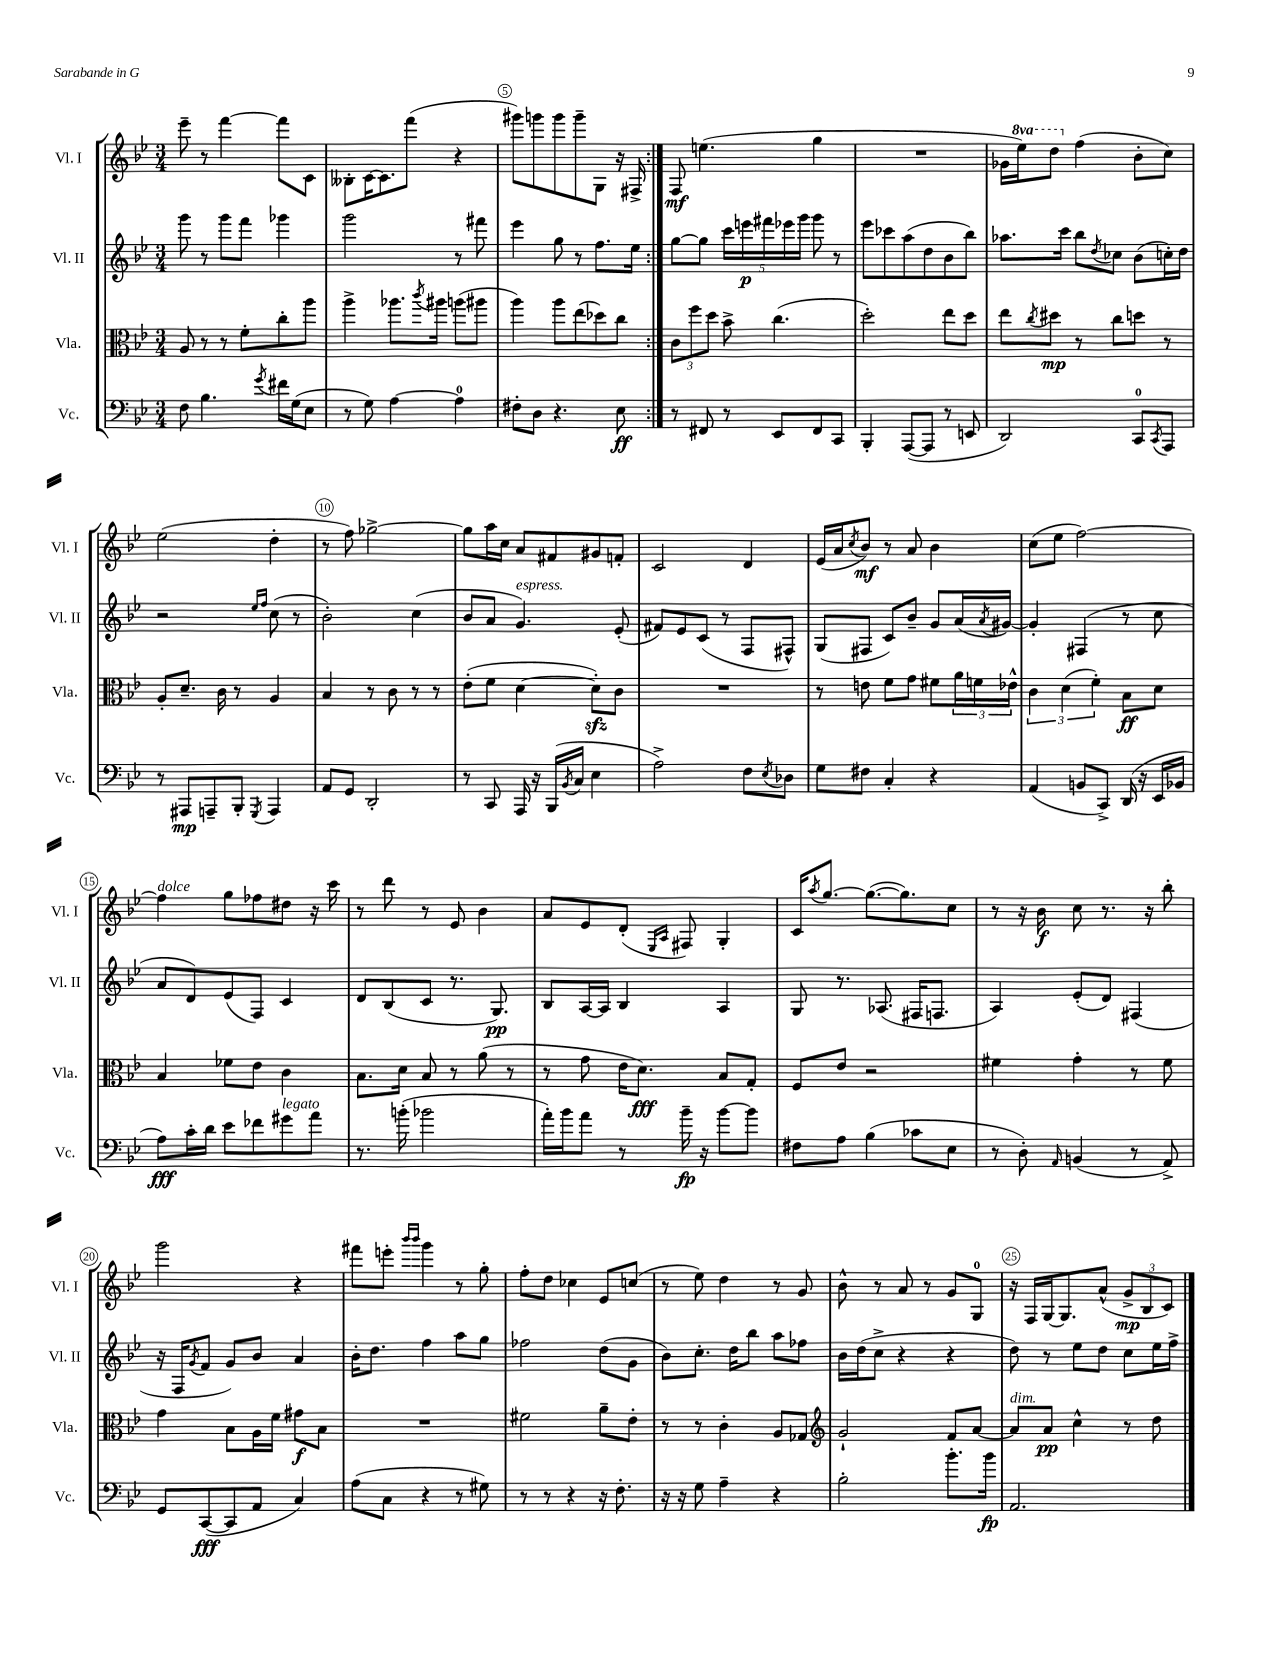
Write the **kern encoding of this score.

**kern	**kern	**kern	**kern
*staff4	*staff3	*staff2	*staff1
*clefF4	*clefC3	*clefG2	*clefG2
*k[b-e-]	*k[b-e-]	*k[b-e-]	*k[b-e-]
*M3/4	*M3/4	*M3/4	*M3/4
8F	8A	8ggg	8eee-~
4.B-	8r	8r	8r
.	8r	8ggg	[4fff
.	8f'	8fff	.
8qg	.	.	.
16f#	8cc'	4ggg-	8fff]
(16G	.	.	.
8E-	8aa	.	8c
=	=	=	=
8r	4aa^	2ggg	8B--'
8G)	.	.	[16c
.	.	.	8.c]
[4A	8.aa-	.	.
.	.	.	(8fff
.	8qccc	.	.
.	16aa#	.	.
4A]	(8aa	8r	4r
.	8aa#	8fff#	.
=	=	=	=
8F#'	4aa)	4eee-	8ggg#)
8D	.	.	8ggg
4.r	8aa	8gg	8ggg
.	(8ee-	8r	8ggg~
.	8dd-)	8.ff	8G
8E-	8cc	.	16r
.	.	16ee-	16F#^
=:|!	=:|!	=:|!	=:|!
8r	12c	[8gg	8F
.	12ff	.	.
8FF#	.	8gg]	(4.ee
.	12dd	.	.
8r	8b-^	20ccc	.
.	.	20eee	.
.	.	20fff#	.
8EE-	(4.cc	.	.
.	.	20eee-	.
.	.	20ggg	.
8FF#	.	8ggg	4gg
8CC	.	8r	.
=	=	=	=
4BBB-'	2dd')	8eee-	2.r
.	.	8ccc-	.
([8AAA	.	(8aa	.
8AAA]	.	8dd	.
8r	8ee-	8b-	.
8EE	8dd	8bb-)	.
=	=	=	=
2DD)	8ee-	8.aa-	16g-
.	.	.	16eee-)
.	8qcc	.	.
.	8dd#	.	8ddd
.	.	16ccc	.
.	8r	8bb-	(4ff
.	.	8qdd	.
.	8cc	8cc-	.
8CC	8dd	(8b-	8b-'
8qCC	.	.	.
8AAA	8r	16cc')	8cc)
.	.	16dd	.
=	=	=	=
8r	8A'	2r	(2ee-
8AAA#	8.d~	.	.
8AAA~	.	.	.
.	16c	.	.
8BBB-'	8r	.	.
.	.	16qqee-	.
8qGGG	.	16qqff	.
4AAA	4A	(8cc	4dd'
.	.	8r	.
=	=	=	=
8AA	4B-	2b-')	8r
8GG	.	.	8ff)
2DD'	8r	.	[2gg-^
.	8c	.	.
.	8r	(4cc	.
.	8r	.	.
=	=	=	=
8r	(8e-'	8b-	8gg-]
8CC	8f	8a	16aa
.	.	.	16cc
16AAA	[4d	4.g)	8a
16r	.	.	.
(16BBB-	.	.	8f#
8qBB-	.	.	.
16C	.	.	.
4E-	8d'])	.	8g#
.	8c	(8e-'	8f'
=	=	=	=
2A^)	2.r	8f#)	2c
.	.	8e-	.
.	.	(8c	.
.	.	8r	.
8F	.	8F	4d
8qE-	.	.	.
8D-	.	8F#^^)	.
=	=	=	=
8G	8r	(8G	(16e-
.	.	.	16a
.	.	.	8qcc
8F#	8e	8F#	8b-)
4C'	8f	8c)	8r
.	8g	8b-~	8a
4r	8f#	8g	4b-
.	24a	(16a	.
.	24f	.	.
.	.	8qa	.
.	.	[16g#)	.
.	24e-^^	.	.
=	=	=	=
(4AA	6c	4g#']	(8cc
.	.	.	8ee-
.	(6d	.	.
8BB	.	(4F#	[2ff)
.	6f')	.	.
8CC^)	.	.	.
(16DD	8B-	8r	.
16r	.	.	.
16EE-	8d	8cc	.
16BB-	.	.	.
=	=	=	=
8A)	4B-	8a	4ff]
16c'	.	8d)	.
16d	.	.	.
8e-	8f-	(8e-	8gg
8f-	8e-	8F)	8ff-
8g#	4c	4c	8dd#
8a	.	.	16r
.	.	.	16ccc
=	=	=	=
8.r	8.B-	8d	8r
.	.	(8B-	8ddd
(16b'	16d	.	.
2b-	8B-	8c	8r
.	8r	8.r	8e-
.	(8a	.	4b-
.	.	8.G)	.
.	8r	.	.
=	=	=	=
16a')	8r	8B-	8a
16b-	.	.	.
8a	8g	[16A	8e-
.	.	16A]	.
8r	16e-	4B-	(8d'
.	8.d)	.	.
.	.	.	16qqE-
.	.	.	16qqA
16b-~	.	.	8F#)
16r	.	.	.
[8b-	8B-	4A	4G'
8b-]	8G'	.	.
=	=	=	=
8F#	8F	8G	16c
.	.	.	8qaa
.	.	.	[8.gg
8A	8e-	8.r	.
(4B-	2r	.	(8.gg_
.	.	(8.A-	.
.	.	.	8.gg])
8c-	.	16F#	.
.	.	8.F	.
8E-	.	.	8cc
=	=	=	=
8r	4f#	4A)	8r
8D')	.	.	16r
.	.	.	16b-
16qqAA	.	.	.
(4BB	4g'	(8e-'	8cc
.	.	8d)	8.r
8r	8r	(4F#	.
.	.	.	16r
8AA^)	8f#	.	8bb-'
=	=	=	=
8GG	4g	16r	2ggg
.	.	16F	.
.	.	8qg	.
([8CC	.	8f	.
8CC]	8B-	8g)	.
8AA	16A	8b-	.
.	16f	.	.
4C)	8g#	4a	4r
.	8B-	.	.
=	=	=	=
(8A	2.r	16b-'	8fff#
.	.	8.dd	.
8C	.	.	8eee'
.	.	.	16qqbbb-
.	.	.	16qqbbb-
4r	.	4ff	4ggg
8r	.	8aa	8r
8G#)	.	8gg	8gg'
=	=	=	=
8r	2f#	2ff-	8ff'
8r	.	.	8dd
4r	.	.	4cc-
16r	8a~	(8dd	8e-
8.F'	.	.	.
.	8e-'	8g	(8cc
=	=	=	=
16r	8r	8b-)	8r
16r	.	.	.
8G	8r	8.cc'	8ee-)
4A~	4c'	.	4dd
.	.	16dd	.
.	.	8bb-	.
4r	8A	8aa	8r
.	8G-	8ff-	8g
=	=	=	=
*	*clefG2	*	*
2B-'	2g`	16b-	8b-^^
.	.	(16dd	.
.	.	8cc^	8r
.	.	4r	8a
.	.	.	8r
8.b-'	8f	4r	8g
.	[8a	.	8G
16b-	.	.	.
=	=	=	=
2.AA	8a]	8dd)	16r
.	.	.	16F
.	8a	8r	[16G
.	.	.	8.G]
.	4cc^^	8ee-	.
.	.	8dd	(8a^^
.	8r	8cc	12g^
.	.	.	12B-
.	8dd	16ee-	.
.	.	.	12c)
.	.	16ff^	.
==	==	==	==
*-	*-	*-	*-
